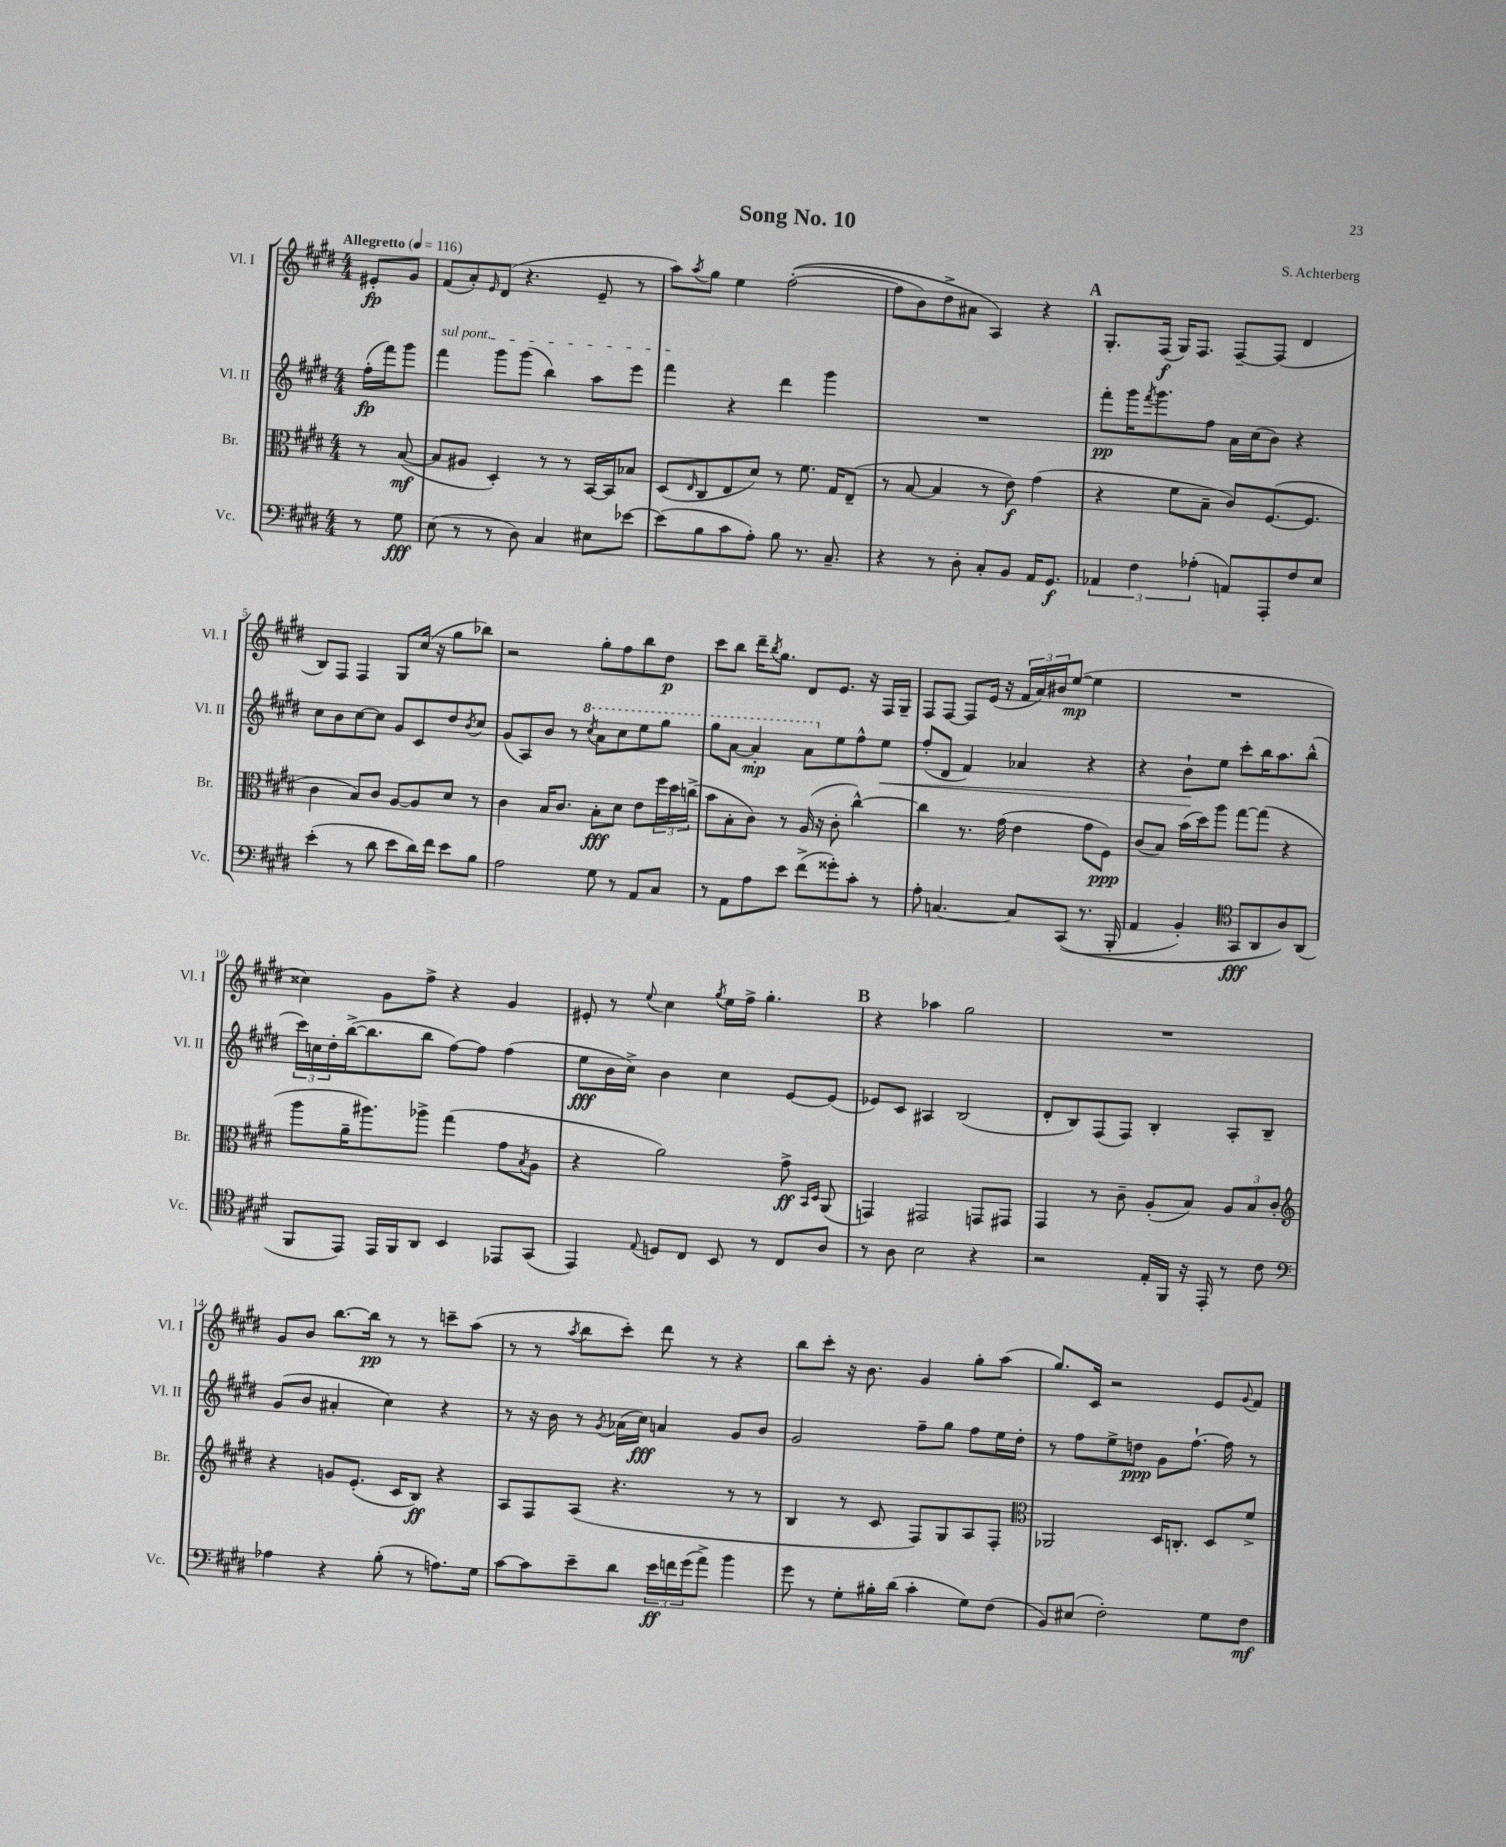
\header { title = "Song No. 10" composer = "S. Achterberg" }
<<
\new StaffGroup <<
\new Staff = "s0" \with { instrumentName = "Vl. I" shortInstrumentName = "Vl. I" } {
    \clef treble \key e \major \numericTimeSignature \time 4/4 \partial 4 \tempo "Allegretto" 4 = 116
    eis'8-.\fp gis'8 |
    fis'8( a'8-.) \grace { e'16 } dis'8( r4. e'8-- r8 |
    a''8) \acciaccatura { a''8 } gis''8 e''4 fis''2~-.(\( |
    fis''8 b'8) dis''8-> ais'8 a4\) r4 |
    \mark \markup { \bold "A" } gis8.-. fis16\f( gis16) fis8. fis8~-- fis8( dis'4 |
    b8) fis8 fis4 gis8 cis''16( r16 gis''8 bes''8) |
    r2 gis''8-. fis''8 b''8 dis''8\p |
    cis'''8 b''8 dis'''16-- \acciaccatura { b''8 } gis''8. dis'8 e'8. r16 fis16 gis16-- |
    fis8 fis8~ fis8 e'16( r16 \tuplet 3/2 { fis'16 a'16) bis'16 } e''8~\mp( e''4 |
    R1 |
    cisis''4) gis'8 fis''8-> r4 gis'4 |
    eis'8-. r8 \appoggiatura { e''8 } cis''4 \acciaccatura { gis''8 } e''16 fis''16-> gis''4.-. |
    \mark \markup { \bold "B" } r4 aes''4 gis''2 |
    R1 |
    gis'8 b'8 b''8.~ b''16\pp r8 r8 c'''8-- a''8( |
    r8 r8 \acciaccatura { a''8 } b''8 cis'''8-.) dis'''8 r8 r4 |
    b''8 cis'''8-. r16 b'8. gis'4 gis''8-. a''8( |
    gis''8.) cis'16 r2 e'8 \appoggiatura { gis'8 } fis'8 \bar "|." |
}
\new Staff = "s1" \with { instrumentName = "Vl. II" shortInstrumentName = "Vl. II" } {
    \clef treble \key e \major \numericTimeSignature \time 4/4 \partial 4
    fis''16-.\fp( fis'''16) gis'''8 |
    \once \override TextSpanner.bound-details.left.text = \markup { \italic "sul pont." } fis'''4\startTextSpan gis'''8 gis'''8( b''4) a''8 e'''8 |
    fis'''4\stopTextSpan r4 dis'''4 gis'''4 |
    R1 |
    \mark \markup { \bold "A" } fis'''8-.\pp gis'''16 \acciaccatura { fis'''8 } gis'''8. fis''8 a'16 cis''16( b'8) r4 |
    cis''8 b'8 cis''8~ cis''8 gis'8 cis'8 dis''8 \acciaccatura { b'8 } cis''8 |
    gis'8( a8) b'8 r8 \ottava #1 \acciaccatura { cis'''8 } a''8 cis'''8 e'''8 gis'''8 |
    gis'''8 a''8~ a''4-.\mp a''8 \ottava #0 e''8 fis''8-^ e''8\< |
    fis''8-.( dis'8 fis'4) aes'4 r4 |
    r4 b'8-!\! e''8 cis'''8-. b''16 a''8. b''8-^( |
    \tuplet 3/2 { cis'''16) c''16 dis''16-. } b''16~->( b''8. b''8 fis''8~) fis''8 fis''4( |
    e''8\fff b'16 cis''16->) b'4 cis''4 e'8~ e'8( |
    \mark \markup { \bold "B" } ees'8) cis'8 ais4 b2( |
    dis'8-. b8) fis8( fis8) b4-. a8-. b8-- |
    gis'8( b'8 ais'4-. cis''4) r4 |
    r8 r16 b'16 r8 \acciaccatura { gis'8 } aes'16( cis''16\fff) a'4 gis'8 b'8 |
    gis'2 fis''8-- gis''8 fis''8 e''16 dis''16-. |
    r8 fis''8 e''8-> d''8\ppp gis'8 fis''8.~-! fis''16 r8 \bar "|." |
}
\new Staff = "s2" \with { instrumentName = "Br." shortInstrumentName = "Br." } {
    \clef alto \key e \major \numericTimeSignature \time 4/4 \partial 4
    r8 b8~\mf( |
    b8 ais8 dis4-.) r8 r8 b,16~ b,16 bes8 |
    dis8( \grace { e16 } cis8 e8 dis'8) r8 fis'8. gis16 e8--( |
    r8 b8~ b4 r8 e'8\f) gis'4( |
    \mark \markup { \bold "A" } r4 fis'8 b8-- cis'8) fis8.~( fis8. |
    cis'4 b8) cis'8 a8~ a8 dis'8 r8 |
    cis'4 b16 cis'8. b8-.\fff dis'8 e'8 \tuplet 3/2 { fis''16 dis''16 c''16->( } |
    b'8 b8-. cis'8) r8 a16( r16 cis'8-. cis''4~-^) |
    cis''4 r8. gis'16( e'4 gis'8 fis8\ppp) |
    cis'8( b8) b'16( dis''16) a''8 gis''8~ gis''8( r4 |
    a''8 a'16-- ais''8.) aes''8-> gis''4( gis'8 \acciaccatura { b8 } a8 |
    r4 a'2) gis'8->\ff \grace { b,16 dis16 } a,8( |
    \mark \markup { \bold "B" } g,4) gis,2 g,8 gis,8 |
    gis,4 r8 cis'8-- a8-.( b8) \tuplet 3/2 { a8 b8 cis'8-. } |
    \clef treble r4 g'8 e'8.-.( cis'16 b8\ff) r4 |
    a8 fis8 a8( r4. r8 r8 |
    b4 r8 cis'8 fis8) gis8 a8 fis8-. |
    \clef alto aes,2 dis16 c8.-. dis8 fis'8-> \bar "|." |
}
\new Staff = "s3" \with { instrumentName = "Vc." shortInstrumentName = "Vc." } {
    \clef bass \key e \major \numericTimeSignature \time 4/4 \partial 4
    r8 gis8\fff |
    e8( r8 r8 dis8) cis4 eis8 ees'8~ |
    ees'8( b8 cis'8 a8-.) b8 r8. cis8.-- |
    r4 r8 dis8-. cis8-. b,8 a,16 gis,8.\f |
    \mark \markup { \bold "A" } \tuplet 3/2 { aes,4 fis4 aes4-.( } a,8) a,,8-. fis8 e8 |
    e'4-.( r8 dis'8 e'8 dis'16) fis'16 e'8 b8 |
    a2 gis8 r8 a,8 cis8 |
    r8 a,8 a8 e'8 fis'8->( gisis'8-.) cis'8-. r8 |
    a8-. c4.~ c8 cis,8(\( r8. b,,16-. |
    a,4 b,4-.) \clef tenor gis,8\fff a,8 a8\) a,8( |
    fis,8 e,8) e,16 fis,16 a,8 b,4 ees,8 gis,8( |
    e,4) \appoggiatura { e8 } d8 cis8 b,8 r8 cis8 a8 |
    \mark \markup { \bold "B" } r8 a8 b2 r4 |
    r2 e16-. fis,16 r16 e,16-. r8 cis'8 |
    \clef bass aes4 r4 b8-.( r8 a8.) gis16 |
    cis'8~ cis'8 e'8-- dis'8 \tuplet 3/2 { e'16\ff f'16 gis'16( } a'8->) b'4 |
    gis'8 r8 gis8-. bis16-. dis'16( cis'4-. gis8) fis8( |
    b,8) eis8( fis2-.) gis8 fis8\mf \bar "|." |
}
>>
>>
